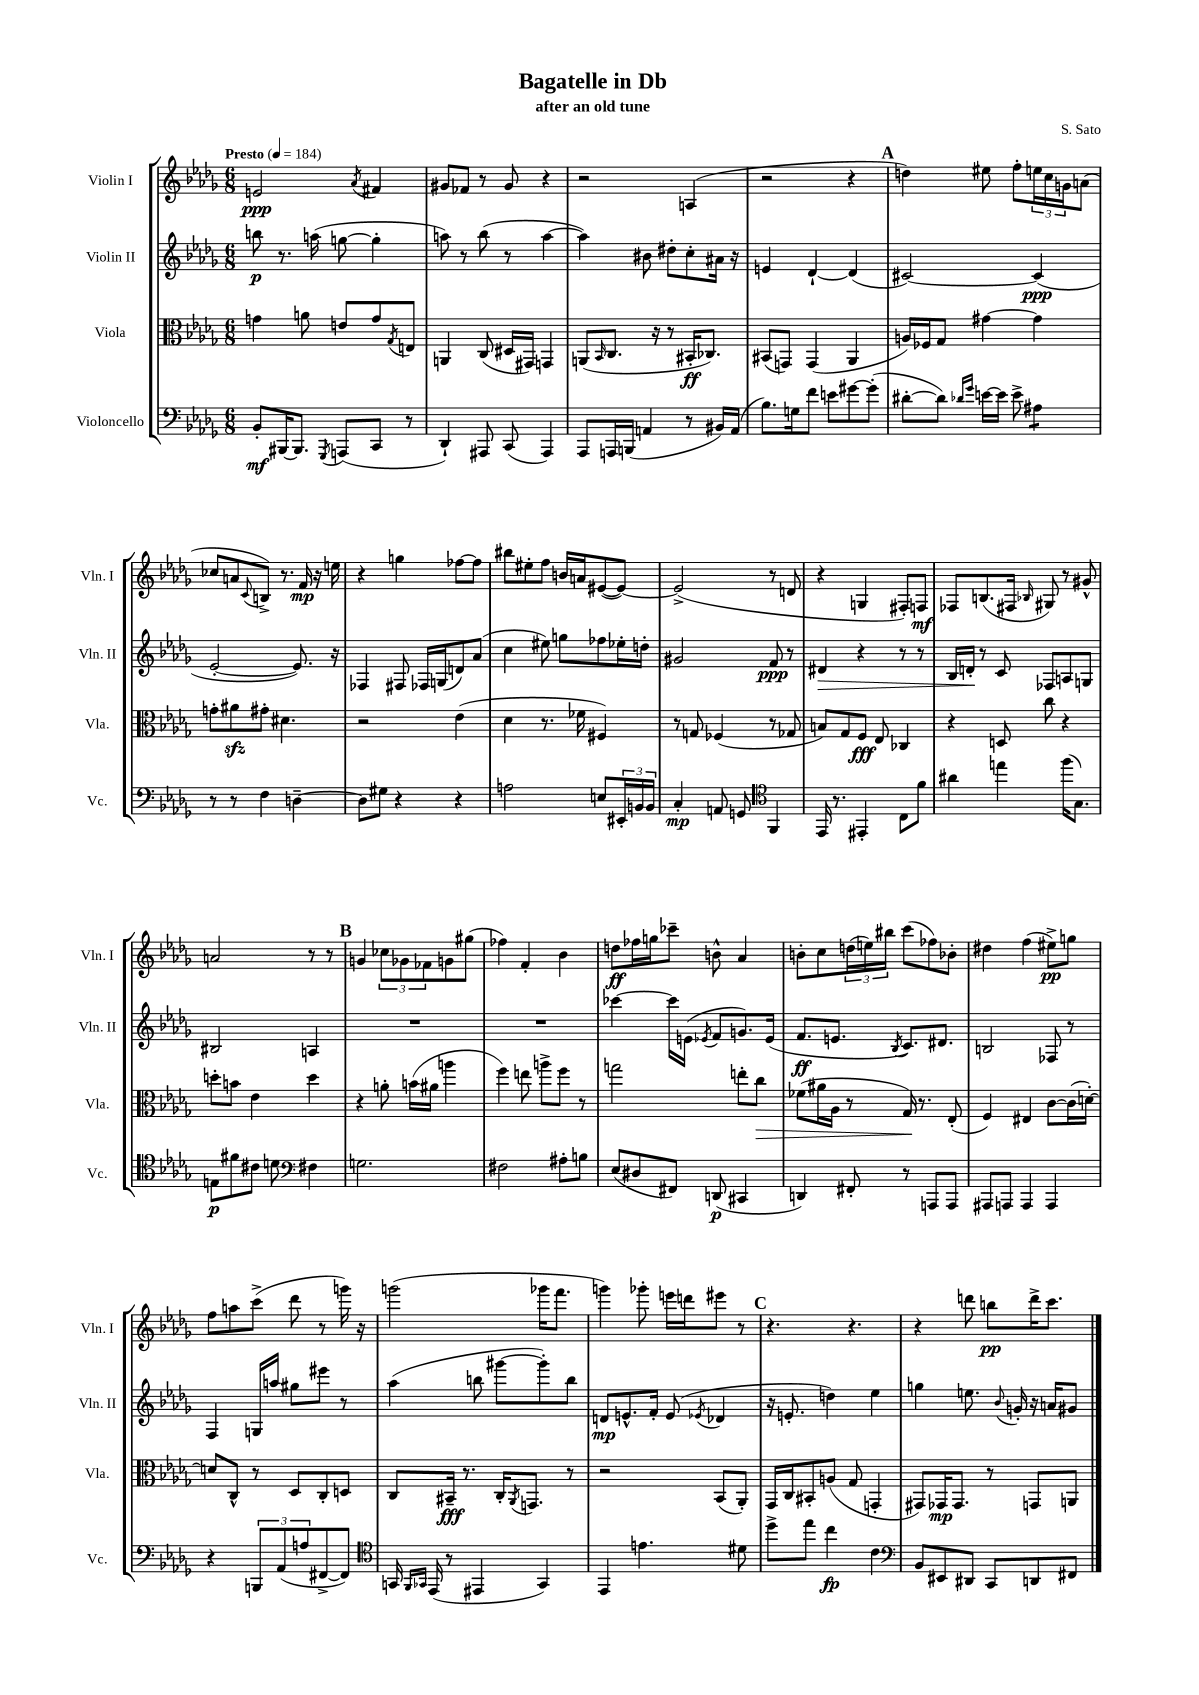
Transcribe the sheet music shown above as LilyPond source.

\header { title = "Bagatelle in Db" composer = "S. Sato" subtitle = "after an old tune" }
<<
\new StaffGroup <<
\new Staff = "s0" \with { instrumentName = "Violin I" shortInstrumentName = "Vln. I" } {
    \clef treble \key des \major \numericTimeSignature \time 6/8 \tempo "Presto" 4 = 184
    e'2\ppp \acciaccatura { aes'8 } fis'4 |
    gis'8 fes'8 r8 gis'8 r4 |
    r2 a4( |
    r2 r4 |
    \mark \markup { \bold "A" } d''4) eis''8 f''8-. \tuplet 3/2 { e''16 c''16 g'16 } a'8( |
    ces''8 a'8 \appoggiatura { c'8 } b8->) r8. f'16\mp r16 e''16 |
    r4 g''4 fes''8~ fes''8 |
    bis''8 eis''8-. f''8 b'16 a'16 eis'8~( eis'8~) |
    eis'2->( r8 d'8 |
    r4 g4 fis8-.) f8\mf |
    fes8 b8.( fis16 \grace { bes16 } gis8) r8 gis'8-^ |
    a'2 r8 r8 |
    \mark \markup { \bold "B" } g'4 \tuplet 3/2 { ces''8 ges'8 fes'8 } g'8 gis''8( |
    fes''4) f'4-. bes'4 |
    d''8\ff fes''16 g''16 ces'''8-- b'8-^ aes'4 |
    b'8-. c''8 \tuplet 3/2 { d''16( e''16) bis''16 } c'''8( fes''8) bes'8-. |
    dis''4 f''4( eis''8->\pp) g''8 |
    f''8 a''8 c'''8->( des'''8 r8 g'''16) r16 |
    g'''2( ges'''16 f'''8. |
    g'''4) ges'''8-. e'''16 d'''16 eis'''8 r8 |
    \mark \markup { \bold "C" } r4. r4. |
    r4 d'''8 b''8\pp d'''16-> c'''8. \bar "|." |
}
\new Staff = "s1" \with { instrumentName = "Violin II" shortInstrumentName = "Vln. II" } {
    \clef treble \key des \major \numericTimeSignature \time 6/8
    b''8\p r8. a''16( g''8~ g''4-. |
    a''8) r8 bes''8( r8 a''4~ |
    a''4) bis'8 dis''8-. c''8-. ais'16 r16 |
    e'4 des'4~-! des'4( |
    \mark \markup { \bold "A" } cis'2~) cis'4\ppp( |
    ees'2~-. ees'8.) r16 |
    fes4 fis8 fes16 g16( d'8) aes'8( |
    c''4 eis''8) g''8 fes''8 ees''16-. d''16-. |
    gis'2 f'8\ppp r8 |
    dis'4\> r4 r8 r8 |
    bes16 d'16-.\! r8 c'8 fes8 a8 g8 |
    bis2 a4 |
    \mark \markup { \bold "B" } R2. |
    R2. |
    ces'''4~ ces'''16 e'16( \acciaccatura { ees'8 } f'8 g'8.) ees'16( |
    f'8.\ff e'8. \acciaccatura { bes8 } c'8.) dis'8. |
    b2 fes8 r8 |
    f4 g16 a''16 gis''8 eis'''8 r8 |
    aes''4( b''8 gis'''8~ gis'''8-.) b''8 |
    d'8\mp e'8.-^ f'16-. e'8( \acciaccatura { ees'8 } des'4 |
    \mark \markup { \bold "C" } r16 e'8.-. d''4) ees''4 |
    g''4 e''8. \appoggiatura { bes'8 } g'16-. r16 a'16 gis'8 \bar "|." |
}
\new Staff = "s2" \with { instrumentName = "Viola" shortInstrumentName = "Vla." } {
    \clef alto \key des \major \numericTimeSignature \time 6/8
    g'4 a'8 e'8 g'8 \acciaccatura { ges8 } e8 |
    a,4 c8( dis16 gis,16) g,4 |
    a,8( \grace { bes,16 } c8. r16 r8 bis,16-.\ff ces8.) |
    bis,8( g,8) g,4( aes,4 |
    \mark \markup { \bold "A" } a16) fes16 ges8 gis'4~ gis'4 |
    g'8-. ais'8\sfz gis'8-. dis'4. |
    r2 ees'4( |
    des'4 r8. fes'16 fis4) |
    r8 g8 fes4( r8 ges8 |
    b8) ges8 f8\fff ees8 ces4 |
    r4 d8 c''8 r4 |
    d''8-. b'8 ees'4 d''4 |
    \mark \markup { \bold "B" } r4 a'8-. b'16( ais'16 a''4 |
    f''4) e''8 a''8-> f''8 r8 |
    g''2 e''8-. c''8\> |
    fes'8( ais'16 aes16 r8 ges16\!) r8. ees8-.( |
    f4) eis4 c'8~ c'16( d'16~-.) |
    d'8 c8-^ r8 des8 c8-. d8 |
    c8 bis,16--\fff r8. c16-. \acciaccatura { aes,8 } g,8. r8 |
    r2 bes,8( aes,8-.) |
    \mark \markup { \bold "C" } ges,16 c16 bis,8-. a8( ges8 g,4-. |
    gis,8) ges,16\mp ges,8. r8 g,8 a,8 \bar "|." |
}
\new Staff = "s3" \with { instrumentName = "Violoncello" shortInstrumentName = "Vc." } {
    \clef bass \key des \major \numericTimeSignature \time 6/8
    bes,8-.\mf bis,,16~ bis,,8. \acciaccatura { ges,,8 } a,,8( c,8 r8 |
    des,4-!) ais,,8 c,8( ais,,4) |
    aes,,8 a,,16 b,,16( a,4 r8 bis,16) a,16( |
    bes8.) g16 f'8 e'8 gis'8~ gis'8-.( |
    \mark \markup { \bold "A" } dis'8~-. dis'8) \grace { des'16 ges'16 } e'16~ e'16 e'8-> ais4:8 |
    r8 r8 f4 d4~-- |
    d8 gis8 r4 r4 |
    a2 e8 \tuplet 3/2 { eis,16-. b,16 b,16 } |
    c4-.\mp a,8 g,8 \clef tenor f,4 |
    ees,16 r8. eis,4-. c8 f'8 |
    ais'4 e''4 f''16( ges8.) |
    e8\p fis'8 cis'8 d'8 \clef bass fis4 |
    \mark \markup { \bold "B" } g2. |
    fis2 ais8-. b8 |
    ees8( dis8 fis,8) d,8\p( cis,4 |
    d,4) fis,8-. r8 a,,8 a,,8 |
    ais,,8 a,,8 a,,4 a,,4 |
    r4 \tuplet 3/2 { b,,8 aes,8( a8 } fis,8~-> fis,8) |
    \clef tenor g,16 \grace { f,16 ges,16 } ees,16( r8 eis,4 ges,4) |
    ees,4 e'4. dis'8 |
    \mark \markup { \bold "C" } des''8-> ees''8 c''4\fp c'4 |
    \clef bass bes,8 eis,8 dis,8 c,8 d,8 fis,8 \bar "|." |
}
>>
>>
\layout { \context { \Score \remove "Bar_number_engraver" } }
